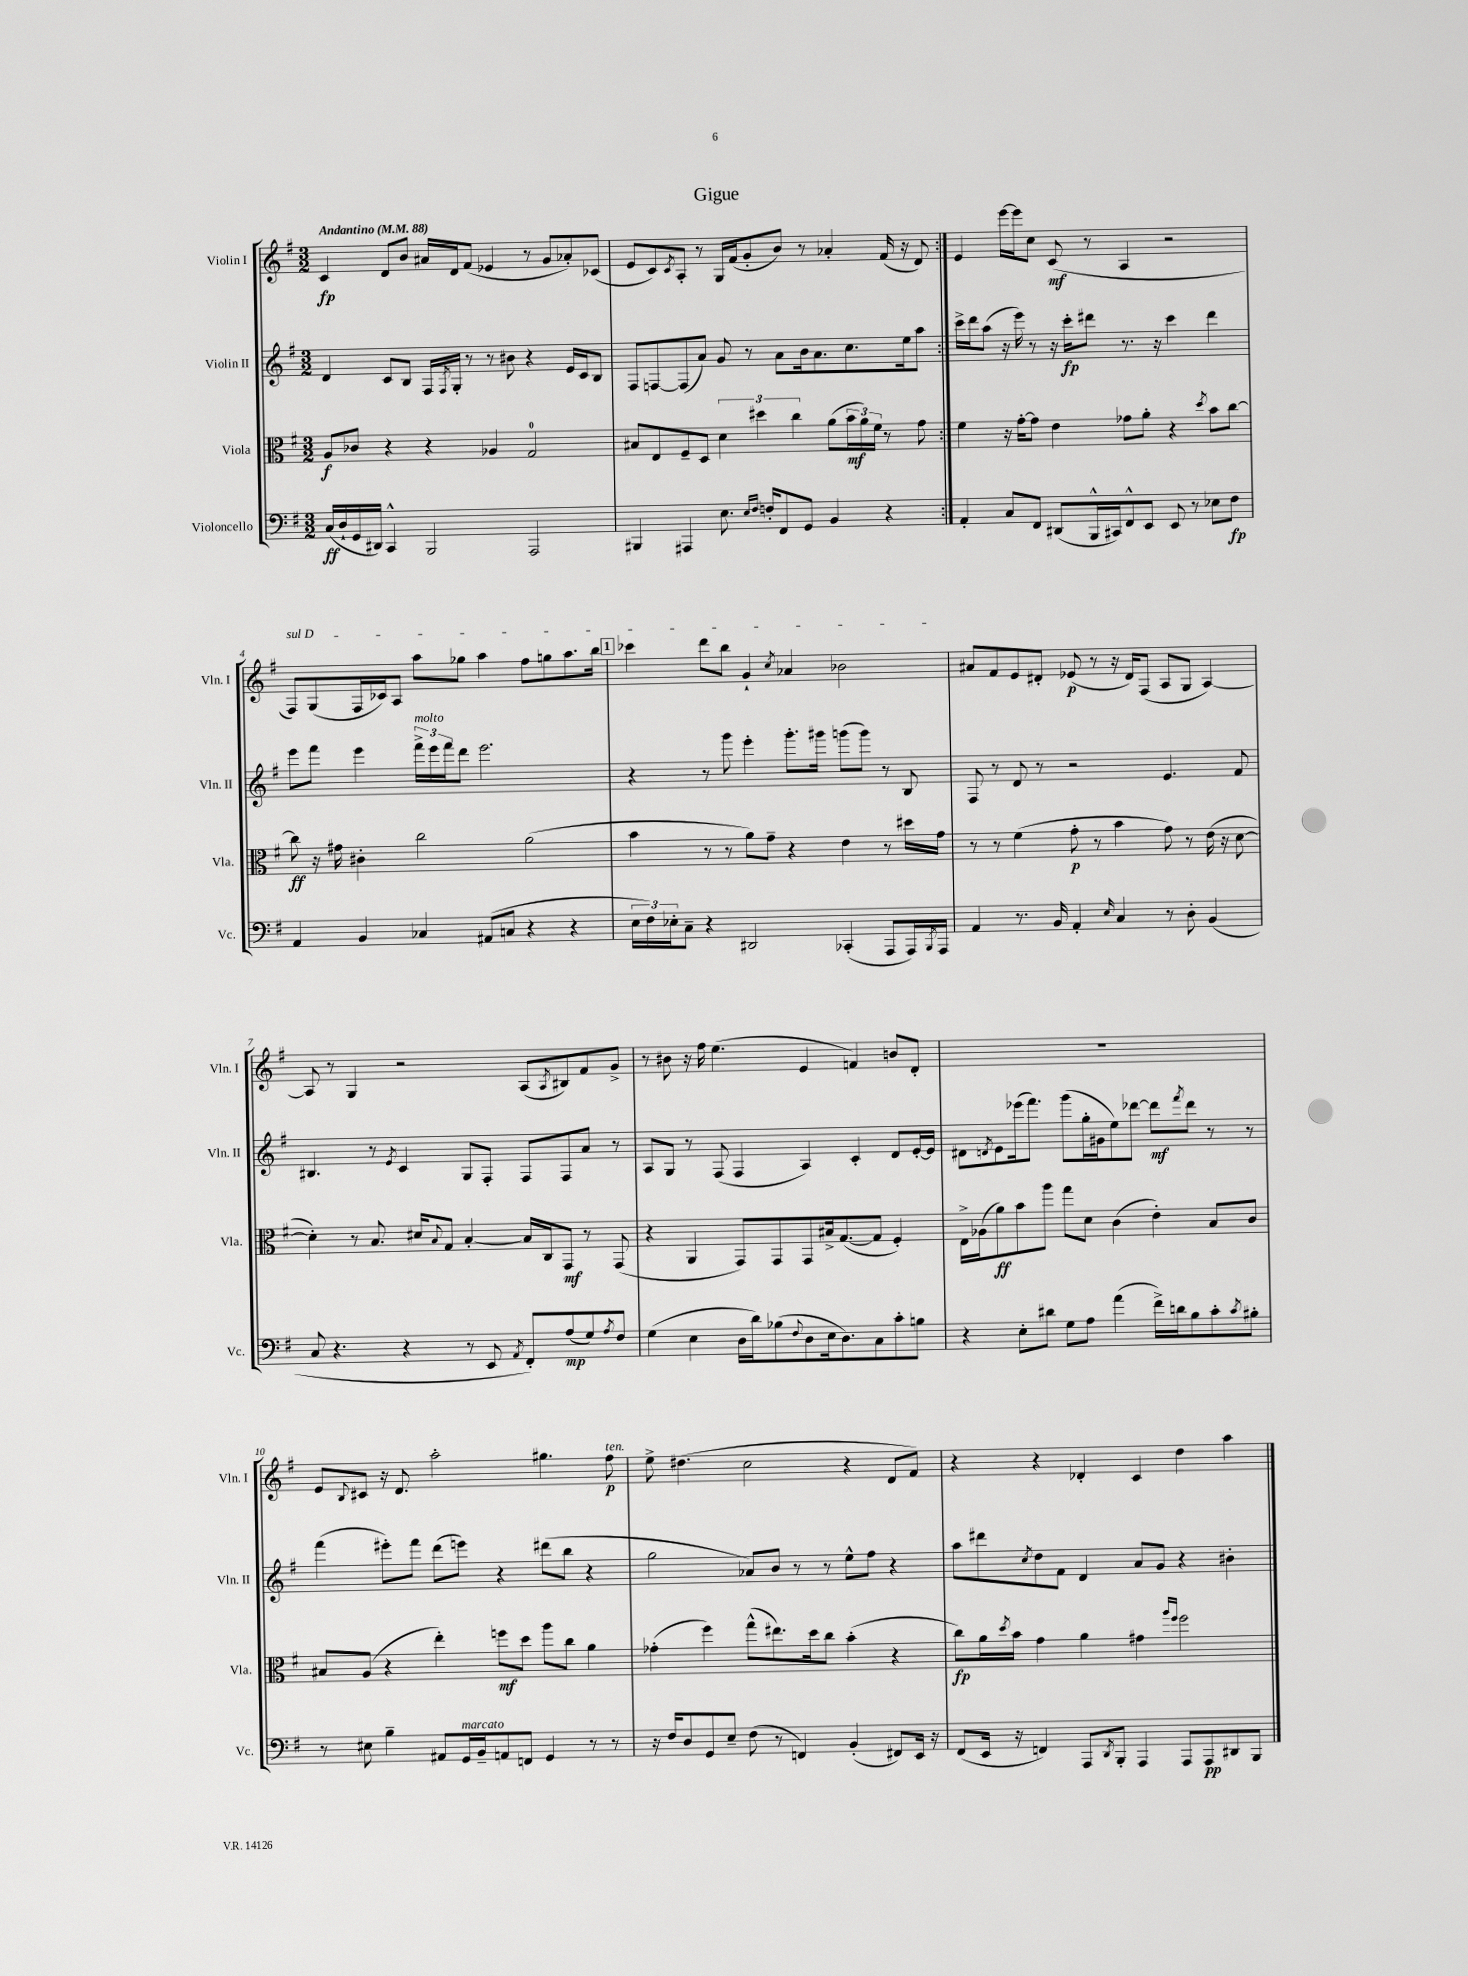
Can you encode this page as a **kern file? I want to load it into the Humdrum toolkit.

**kern	**kern	**kern	**kern
*staff4	*staff3	*staff2	*staff1
*clefF4	*clefC3	*clefG2	*clefG2
*k[f#]	*k[f#]	*k[f#]	*k[f#]
*M3/2	*M3/2	*M3/2	*M3/2
*MM88	*MM88	*MM88	*MM88
(16C	8A	4d	4c
16D`	.	.	.
16GG	8c-	.	.
16DD#)	.	.	.
4CC^^	4r	8c	8d
.	.	8B	8b
2BBB	4r	16F#	16a#
.	.	8qF#	.
.	.	16G'	16d
.	.	8r	(8f#
.	4A-	8r	4e-
.	.	8b#	.
2AAA	2G	4r	8r
.	.	.	8g
.	.	16e	8a-')
.	.	16c	.
.	.	8B	(8c-
=	=	=	=
4BBB#	8B#	8F#	8e
.	8E	[8F	8c)
.	.	.	8qc
4AAA#	8F#~	(8F]	8A'
.	8D	8a)	8r
8.E	6d	8g	16G
.	.	.	(16f#
.	.	8r	8g'
.	6dd#	.	.
16qqE	.	.	.
16qqF#	.	.	.
16F'	.	.	.
8FF#	.	8a	8b)
.	6cc	.	.
8GG	.	16b	8r
.	.	8.a	.
4BB	(8a	.	4a-'
.	24b	8.cc	.
.	24a)	.	.
.	24f#	.	.
4r	8r	.	(16f#
.	.	16ee	16r
.	8g	8aa	8d)
=:|!	=:|!	=:|!	=:|!
4AA'	4f#	16ccc^	4e
.	.	16ddd	.
.	.	(8aa	.
8C	16r	16r	[16eee
.	[16g'	16eee)	16eee]
8FF#	8g]	8r	8cc
(8DD#	4e	16r	(8c
.	.	16ccc'	.
16BBB^^	.	8ddd#	8r
16CC#)	.	.	.
8FF#^^	8g-	8.r	4A
8EE	8a'	.	.
.	.	16r	.
8EE	4r	4ccc	2r
8r	.	.	.
.	8qdd	.	.
8E-	8b	4ddd#	.
8F#	[8cc	.	.
=	=	=	=
4AA	8cc]	8eee	8F#)
.	16r	8fff#	(8G
.	16g#	.	.
4BB	4c#'	4eee	16F#
.	.	.	16c-)
.	.	.	8A
4C-	2cc	24fff#^	8aa
.	.	24eee	.
.	.	24fff#	.
.	.	8ddd	8gg-
(8AA#	.	2.eee	4aa
8C	.	.	.
4r	(2a	.	8ff#
.	.	.	8gg
4r	.	.	8.aa
.	.	.	16bb
=	=	=	=
24E	4b	4r	4ccc-
24F#)	.	.	.
24E-'	.	.	.
8C~	.	.	.
4r	8r	8r	8ddd
.	8r	8ggg	8bb
2DD#	8a)	4eee'	4g`
.	8g~	.	.
.	.	.	8qcc
.	4r	8.ggg'	4a-
.	.	16ggg#	.
(4CC-'	4e	(8ggg	2b-
.	.	8ggg)	.
8AAA	8r	8r	.
16AAA)	16dd#	8B	.
8qBBB	.	.	.
16AAA	16g	.	.
=	=	=	=
4AA	8r	8F#	8a#
.	8r	8r	8f#
8.r	(4f#	8d	8e
.	.	8r	8d#'
16BB	.	.	.
4AA'	8g'	2r	(8e-
.	8r	.	8r
16qqE	.	.	.
4C	4b	.	16r
.	.	.	16d#)
.	.	.	(8F#
8r	8g)	4.e	8A
8D'	8r	.	8G
(4BB	(16e	.	[4A)
.	16r	.	.
.	[8d	8f#	.
=	=	=	=
8C	4d'])	4.B#	8A]
4.r	.	.	8r
.	8r	.	4G
.	8.B	8r	.
.	.	8qe	.
4r	.	4c	2r
.	16d#	.	.
.	8qqB	.	.
.	8G	.	.
8r	[4B'	8G	.
8EE	.	8F#'	.
8qAA	.	.	.
8FF#')	16B]	8F#	(8A
.	16C	.	.
.	.	.	8qA
(8A	8GG	8F#	8B#)
8G)	8r	8a	8f#
8qA	.	.	.
8F#	(8GG	8r	8g^
=	=	=	=
(4G	4r	8A	8r
.	.	8G	8b#
4E	4AA	8r	16r
.	.	.	16ff#
.	.	(8F#	(4.ee
16D	8GG)	4F#	.
16d)	.	.	.
(8B-	8GG	.	.
8qqF#	.	.	.
8D	8GG	4A)	4e
16E	16B#^	.	.
8.D)	([8.G	.	.
.	.	4c'	4f)
8C	8G]	.	.
8c'	4F#')	8d	8b
8B	.	[16e'	8d'
.	.	16e]	.
=	=	=	=
4r	16E^	8d#	1.r
.	(16A-	.	.
.	.	8qd	.
.	8a)	8e	.
8E'	8b	(16eee-	.
.	.	8.fff#)	.
8d#	8aa	.	.
8G	8gg	(8ggg	.
8A	8d	16gg'	.
.	.	16g#	.
(4a	(4c	8ee)	.
.	.	[8ddd-	.
16f#^)	4e')	8ddd-]	.
16d	.	.	.
.	.	8qfff#	.
8B	.	8ddd-	.
8c'	8B	8r	.
8qc	.	.	.
8B#'	8c	8r	.
=	=	=	=
8r	8B#	(4fff#	8e
.	.	.	8qqB
8E#	(8A	.	8c#
4B~	4r	8eee#')	16r
.	.	.	8.d
.	.	8fff#	.
8AA#	4ee')	(8ddd	2aa'
16GG	.	8eee)	.
16BB~	.	.	.
8AA	8ff	4r	.
8FF	8dd	.	.
4GG	8aa	(8ddd#	4.gg#
.	8cc	8bb	.
8r	4a	4r	.
8r	.	.	8ff#
=	=	=	=
16r	(4g-'	2gg	8ee^
16F#	.	.	.
8D	.	.	(4.dd#
8GG	4ff#)	.	.
8E~	.	.	.
(8F#	(8gg^^	8a-)	2cc
8r	8.ee#)	8b	.
4FF)	.	8r	.
.	16dd	.	.
.	8cc	8r	.
(4BB'	(4b'	8ee^^	4r
.	.	8ff#	.
8FF#)	4r	4r	8d
16EE	.	.	8f#)
16r	.	.	.
=	=	=	=
(8FF#	8cc)	8aa	4r
16EE	16a	8ddd#	.
.	8qdd	.	.
16r	16b	.	.
.	.	8qcc	.
4FF)	4g	8dd	4r
.	.	8f#	.
8AAA	4a	4d	4d-'
8qDD	.	.	.
8BBB'	.	.	.
4AAA	4g#	8a	4c
.	.	8g	.
.	16qqaa	.	.
.	16qqff#	.	.
8AAA	2ff#	4r	4dd
8AAA	.	.	.
8DD#	.	4b#'	4aa
8BBB	.	.	.
==	==	==	==
*-	*-	*-	*-
